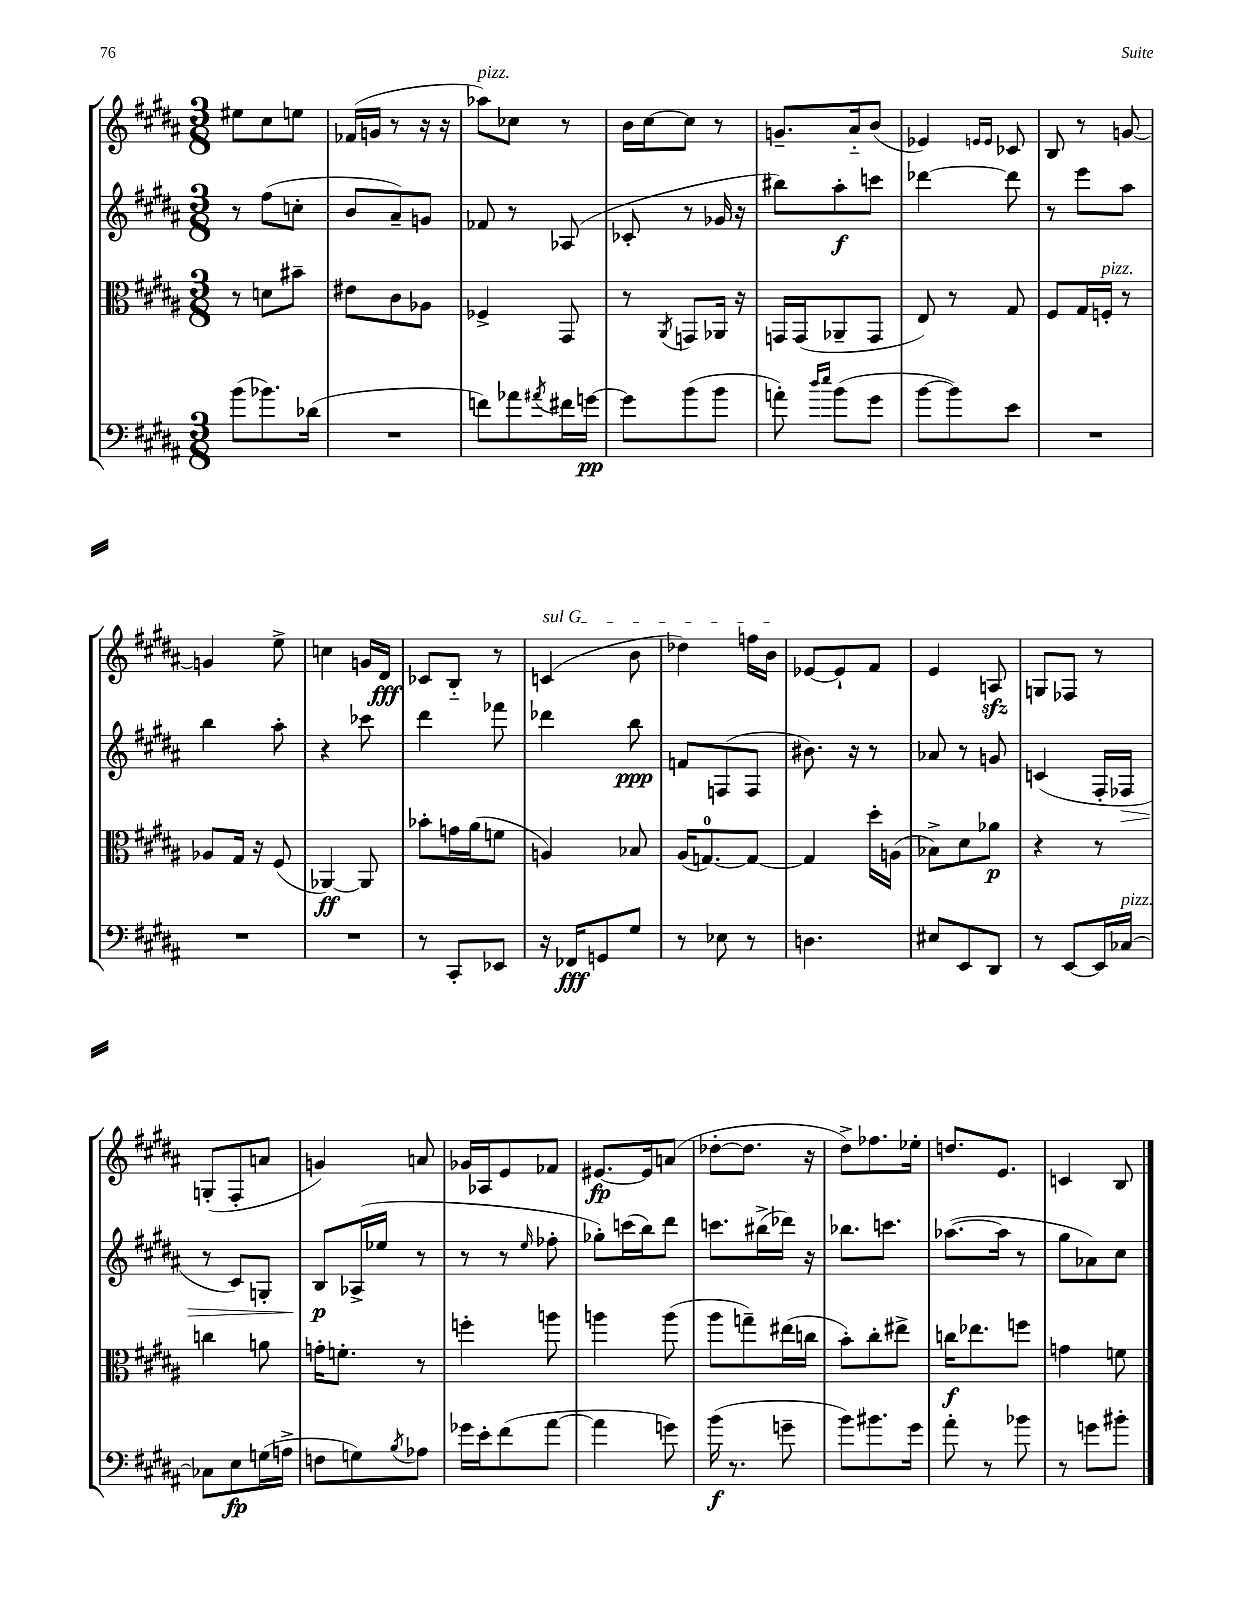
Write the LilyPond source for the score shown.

<<
\new StaffGroup <<
\new Staff = "s0" {
    \clef treble \key b \major \numericTimeSignature \time 3/8
    eis''8 cis''8 e''8 |
    fes'16( g'16 r8 r16 r16 |
    aes''8^\markup { \italic "pizz." }) ces''8 r8 |
    b'16 cis''16~ cis''8 r8 |
    g'8.-- ais'16-_ b'8( |
    ees'4) \grace { e'16 e'16 } ces'8 |
    b8 r8 g'8~ |
    g'4 e''8-> |
    c''4 g'16 dis'16\fff |
    ces'8 b8-_ r8 |
    \once \override TextSpanner.bound-details.left.text = \markup { \italic "sul G" } c'4\startTextSpan( b'8 |
    des''4) f''16 b'16\stopTextSpan |
    ees'8~ ees'8-! fis'8 |
    e'4 a8\sfz |
    g8 fes8 r8 |
    g8-.( fis8-. a'8 |
    g'4) a'8 |
    ges'16 aes16 e'8 fes'8 |
    eis'8.~\fp eis'16 a'8( |
    des''8~-. des''8. r16 |
    dis''8->) fes''8. ees''16-. |
    d''8. e'8. |
    c'4 b8 \bar "|." |
}
\new Staff = "s1" {
    \clef treble \key b \major \numericTimeSignature \time 3/8
    r8 fis''8( c''8-. |
    b'8 ais'8--) g'8 |
    fes'8 r8 aes8( |
    ces'8-. r8 ges'16 r16 |
    bis''8) ais''8-.\f c'''8 |
    des'''4~ des'''8 |
    r8 e'''8 ais''8 |
    b''4 ais''8-. |
    r4 ces'''8 |
    dis'''4 fes'''8 |
    des'''4 b''8\ppp |
    f'8 f8( f8 |
    bis'8.) r16 r8 |
    aes'8 r8 g'8 |
    c'4( fis16-. fes16\> |
    r8 cis'8) g8-. |
    b8\p\! aes16->( ees''16 r8 |
    r8 r8 \grace { e''16 } fes''8-. |
    ges''8-.) c'''16( b''16) dis'''8 |
    c'''8. bis''16->( des'''16) r16 |
    bes''8. c'''8. |
    aes''8.~( aes''16 r8 |
    gis''8 aes'8) cis''8 \bar "|." |
}
\new Staff = "s2" {
    \clef alto \key b \major \numericTimeSignature \time 3/8
    r8 d'8 bis'8-- |
    eis'8 cis'8 aes8 |
    fes4-> gis,8 |
    r8 \acciaccatura { ais,8 } g,8 aes,16 r16 |
    g,16 g,16( aes,8-- g,8 |
    e8) r8 gis8 |
    fis8 gis16 f16-.^\markup { \italic "pizz." } r8 |
    aes8 gis16 r16 fis8( |
    aes,4~\ff) aes,8 |
    bes'8-. g'16 ais'16( f'8 |
    a4) bes8 |
    ais16( g8.-0~) g8~ |
    g4 dis''16-. a16( |
    bes8->) dis'8 aes'8\p |
    r4 r8 |
    c''4 a'8 |
    g'16-. f'8.-. r8 |
    f''4-. a''8 |
    a''4 a''8( |
    ais''8 g''8--) eis''16( c''16 |
    b'8-.) cis''8-. eis''8-> |
    c''16\f ees''8. f''8 |
    g'4 f'8 \bar "|." |
}
\new Staff = "s3" {
    \clef bass \key b \major \numericTimeSignature \time 3/8
    b'8( bes'8.) des'16( |
    R4. |
    f'8) aes'8 \acciaccatura { ais'8 } fis'16 g'16~\pp |
    g'8 b'8( b'8 |
    a'8-.) \grace { dis''16 e''16 } b'8( gis'8 |
    b'8~ b'8) e'8 |
    R4. |
    R4. |
    R4. |
    r8 cis,8-. ees,8 |
    r16 fes,16\fff g,8 gis8 |
    r8 ees8 r8 |
    d4. |
    eis8 e,8 dis,8 |
    r8 e,8~ e,16 ces16~^\markup { \italic "pizz." } |
    ces8 e8\fp g16( a16-> |
    f8 g8) \acciaccatura { b8 } aes8 |
    ges'16 e'16-. fis'8( ais'8~ |
    ais'4 g'8) |
    b'16\f( r8. g'8-- |
    b'8) bis'8. gis'16 |
    ais'8-. r8 bes'8 |
    r8 g'8 bis'8-. \bar "|." |
}
>>
>>
\layout { \context { \Score \remove "Bar_number_engraver" } }
